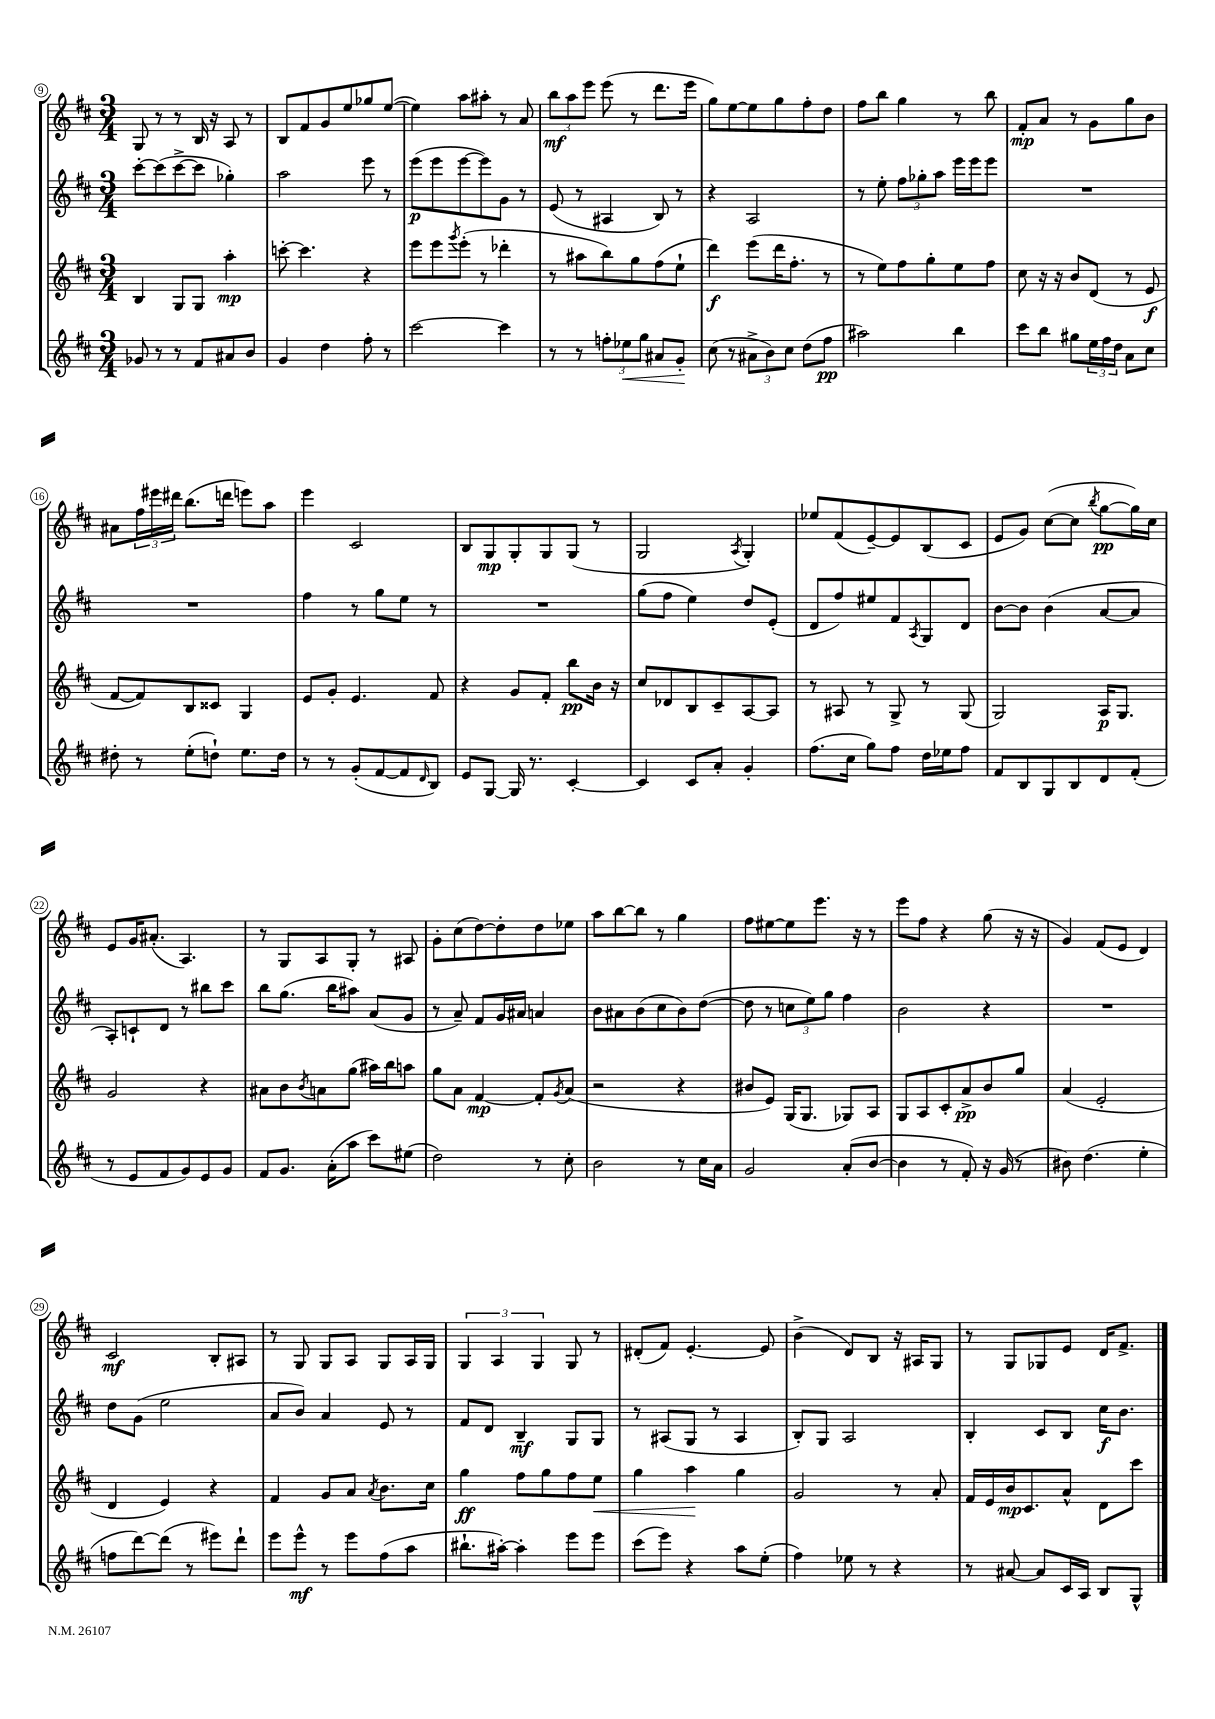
<<
\new StaffGroup <<
\new Staff = "s0" {
    \clef treble \key d \major \numericTimeSignature \time 3/4
    g8 r8 r8 b16 r16 a8 r8 |
    b8 fis'8 g'8 e''8 ges''8 e''8~( |
    e''4) a''8 ais''8-. r8 a'8 |
    \tuplet 3/2 { b''8\mf a''8 e'''8 } e'''8( r8 d'''8. e'''16 |
    g''8) e''8~ e''8 g''8 fis''8-. d''8 |
    fis''8 b''8 g''4 r8 b''8 |
    fis'8-.\mp a'8 r8 g'8 g''8 b'8 |
    ais'8 \tuplet 3/2 { fis''16 eis'''16 dis'''16 } b''8.( d'''16 e'''8) a''8 |
    e'''4 cis'2 |
    b8 g8\mp g8-. g8 g8( r8 |
    g2 \acciaccatura { a8 } g4-.) |
    ees''8 fis'8( e'8~--) e'8 b8( cis'8 |
    e'8 g'8) cis''8~( cis''8 \acciaccatura { b''8 } g''8~\pp g''16) cis''16 |
    e'8 g'16 ais'8.-.( a4.) |
    r8 g8 a8 g8-. r8 ais8 |
    g'8-. cis''8( d''8~) d''8-. d''8 ees''8 |
    a''8 b''8~ b''8 r8 g''4 |
    fis''8 eis''8~ eis''8 e'''8. r16 r8 |
    e'''8 fis''8 r4 g''8( r16 r16 |
    g'4) fis'8( e'8 d'4) |
    cis'2\mf b8-. ais8 |
    r8 g8 g8 a8 g8 a16 g16 |
    \tuplet 3/2 { g4 a4 g4 } g8 r8 |
    dis'8-.( fis'8) e'4.~-. e'8 |
    b'4->( d'8) b8 r16 ais16 g8 |
    r8 g8 ges8 e'8 d'16 fis'8.-> \bar "|." |
}
\new Staff = "s1" {
    \clef treble \key d \major \numericTimeSignature \time 3/4
    cis'''8~-. cis'''8( cis'''8~-> cis'''8 ges''4-.) |
    a''2 e'''8 r8 |
    e'''8\p( e'''8 e'''8~ e'''8) g'8 r8 |
    e'8( r8 ais4 b8) r8 |
    r4 a2 |
    r8 e''8-. \tuplet 3/2 { fis''8 ges''8-. a''8 } e'''16 e'''16 e'''8 |
    R2. |
    R2. |
    fis''4 r8 g''8 e''8 r8 |
    R2. |
    g''8( fis''8 e''4) d''8 e'8-.( |
    d'8 fis''8) eis''8 fis'8 \acciaccatura { a8 } g8 d'8 |
    b'8~ b'8 b'4( a'8~ a'8 |
    a8-.) c'8-! d'8 r8 bis''8 cis'''8 |
    b''8 g''8.( b''16 ais''8) a'8( g'8 |
    r8 a'8--) fis'8 g'16 ais'16 a'4 |
    b'8 ais'8 b'8( cis''8 b'8) d''8~( |
    d''8 r8 \tuplet 3/2 { c''8 e''8) g''8 } fis''4 |
    b'2 r4 |
    R2. |
    d''8 g'8( e''2 |
    a'8 b'8) a'4 e'8 r8 |
    fis'8 d'8 b4--\mf g8 g8 |
    r8 ais8( g8 r8 ais4 |
    b8-.) g8 a2 |
    b4-. cis'8 b8 cis''16\f b'8. \bar "|." |
}
\new Staff = "s2" {
    \clef treble \key d \major \numericTimeSignature \time 3/4
    b4 g8 g8 a''4-.\mp |
    c'''8~-. c'''4. r4 |
    e'''8 e'''8 \acciaccatura { g'''8 } e'''8-.( r8 des'''4-. |
    r8 ais''8 b''8) g''8 fis''8( e''8-! |
    d'''4\f) e'''8( d'''16 fis''8.-. r8 |
    r8 e''8) fis''8 g''8-. e''8 fis''8 |
    cis''8 r16 r16 b'8 d'8( r8 e'8\f |
    fis'8~ fis'8) b8 cisis'8 g4 |
    e'8 g'8-. e'4. fis'8 |
    r4 g'8 fis'8-. b''8\pp b'16 r16 |
    cis''8 des'8 b8 cis'8-- a8~ a8 |
    r8 ais8 r8 g8-> r8 g8( |
    g2) a16\p g8. |
    g'2 r4 |
    ais'8 b'8 \acciaccatura { b'8 } a'8 g''8( ais''16) b''16 a''8 |
    g''8 a'8 fis'4~\mp fis'8-. \acciaccatura { g'8 } a'8( |
    r2 r4 |
    bis'8 e'8) g16( g8. ges8) a8 |
    g8 a8 cis'8-. a'8->\pp b'8 g''8 |
    a'4( e'2-. |
    d'4 e'4) r4 |
    fis'4 g'8 a'8 \acciaccatura { a'8 } b'8. cis''16 |
    g''4\ff fis''8 g''8 fis''8 e''8\< |
    g''4 a''4\! g''4 |
    g'2 r8 a'8-. |
    fis'16 e'16 b'16\mp cis'8. a'8-^ d'8 cis'''8 \bar "|." |
}
\new Staff = "s3" {
    \clef treble \key d \major \numericTimeSignature \time 3/4
    ges'8 r8 r8 fis'8 ais'8 b'8 |
    g'4 d''4 fis''8-. r8 |
    cis'''2~ cis'''4 |
    r8 r8 \tuplet 3/2 { f''8-. ees''8\< g''8 } ais'8 g'8-.\! |
    cis''8( r8 \tuplet 3/2 { ais'8-> b'8) cis''8 } d''8( fis''8\pp |
    ais''2) b''4 |
    cis'''8 b''8 gis''8 \tuplet 3/2 { e''16 fis''16 d''16 } a'8 cis''8 |
    dis''8-. r8 e''8-.( d''8-!) e''8. d''16 |
    r8 r8 g'8-.( fis'8~ fis'8 \grace { d'16 } b8) |
    e'8 g8~ g16 r8. cis'4~-. |
    cis'4 cis'8 a'8-. g'4-. |
    fis''8.( cis''16 g''8) fis''8 d''16 ees''16 fis''8 |
    fis'8 b8 g8 b8 d'8 fis'8-.( |
    r8 e'8 fis'8 g'8) e'8 g'8 |
    fis'8 g'8. a'16-.( a''8 cis'''8) eis''8( |
    d''2) r8 cis''8-. |
    b'2 r8 cis''16 a'16 |
    g'2 a'8-.( b'8~ |
    b'4 r8 fis'8-.) r16 g'16( r8 |
    bis'8) d''4.( e''4-. |
    f''8 d'''8~) d'''8( r8 eis'''8) d'''8-! |
    e'''8 e'''8-^\mf r8 e'''8 fis''8( a''8 |
    bis''8.-! ais''16~-.) ais''4-. e'''8 e'''8 |
    cis'''8( e'''8) r4 a''8 e''8-.( |
    fis''4) ees''8 r8 r4 |
    r8 ais'8~ ais'8 cis'16 a16 b8 g8-^ \bar "|." |
}
>>
>>
\layout { \context { \Score currentBarNumber = #9 \override BarNumber.stencil = #(make-stencil-circler 0.1 0.3 ly:text-interface::print) } }
